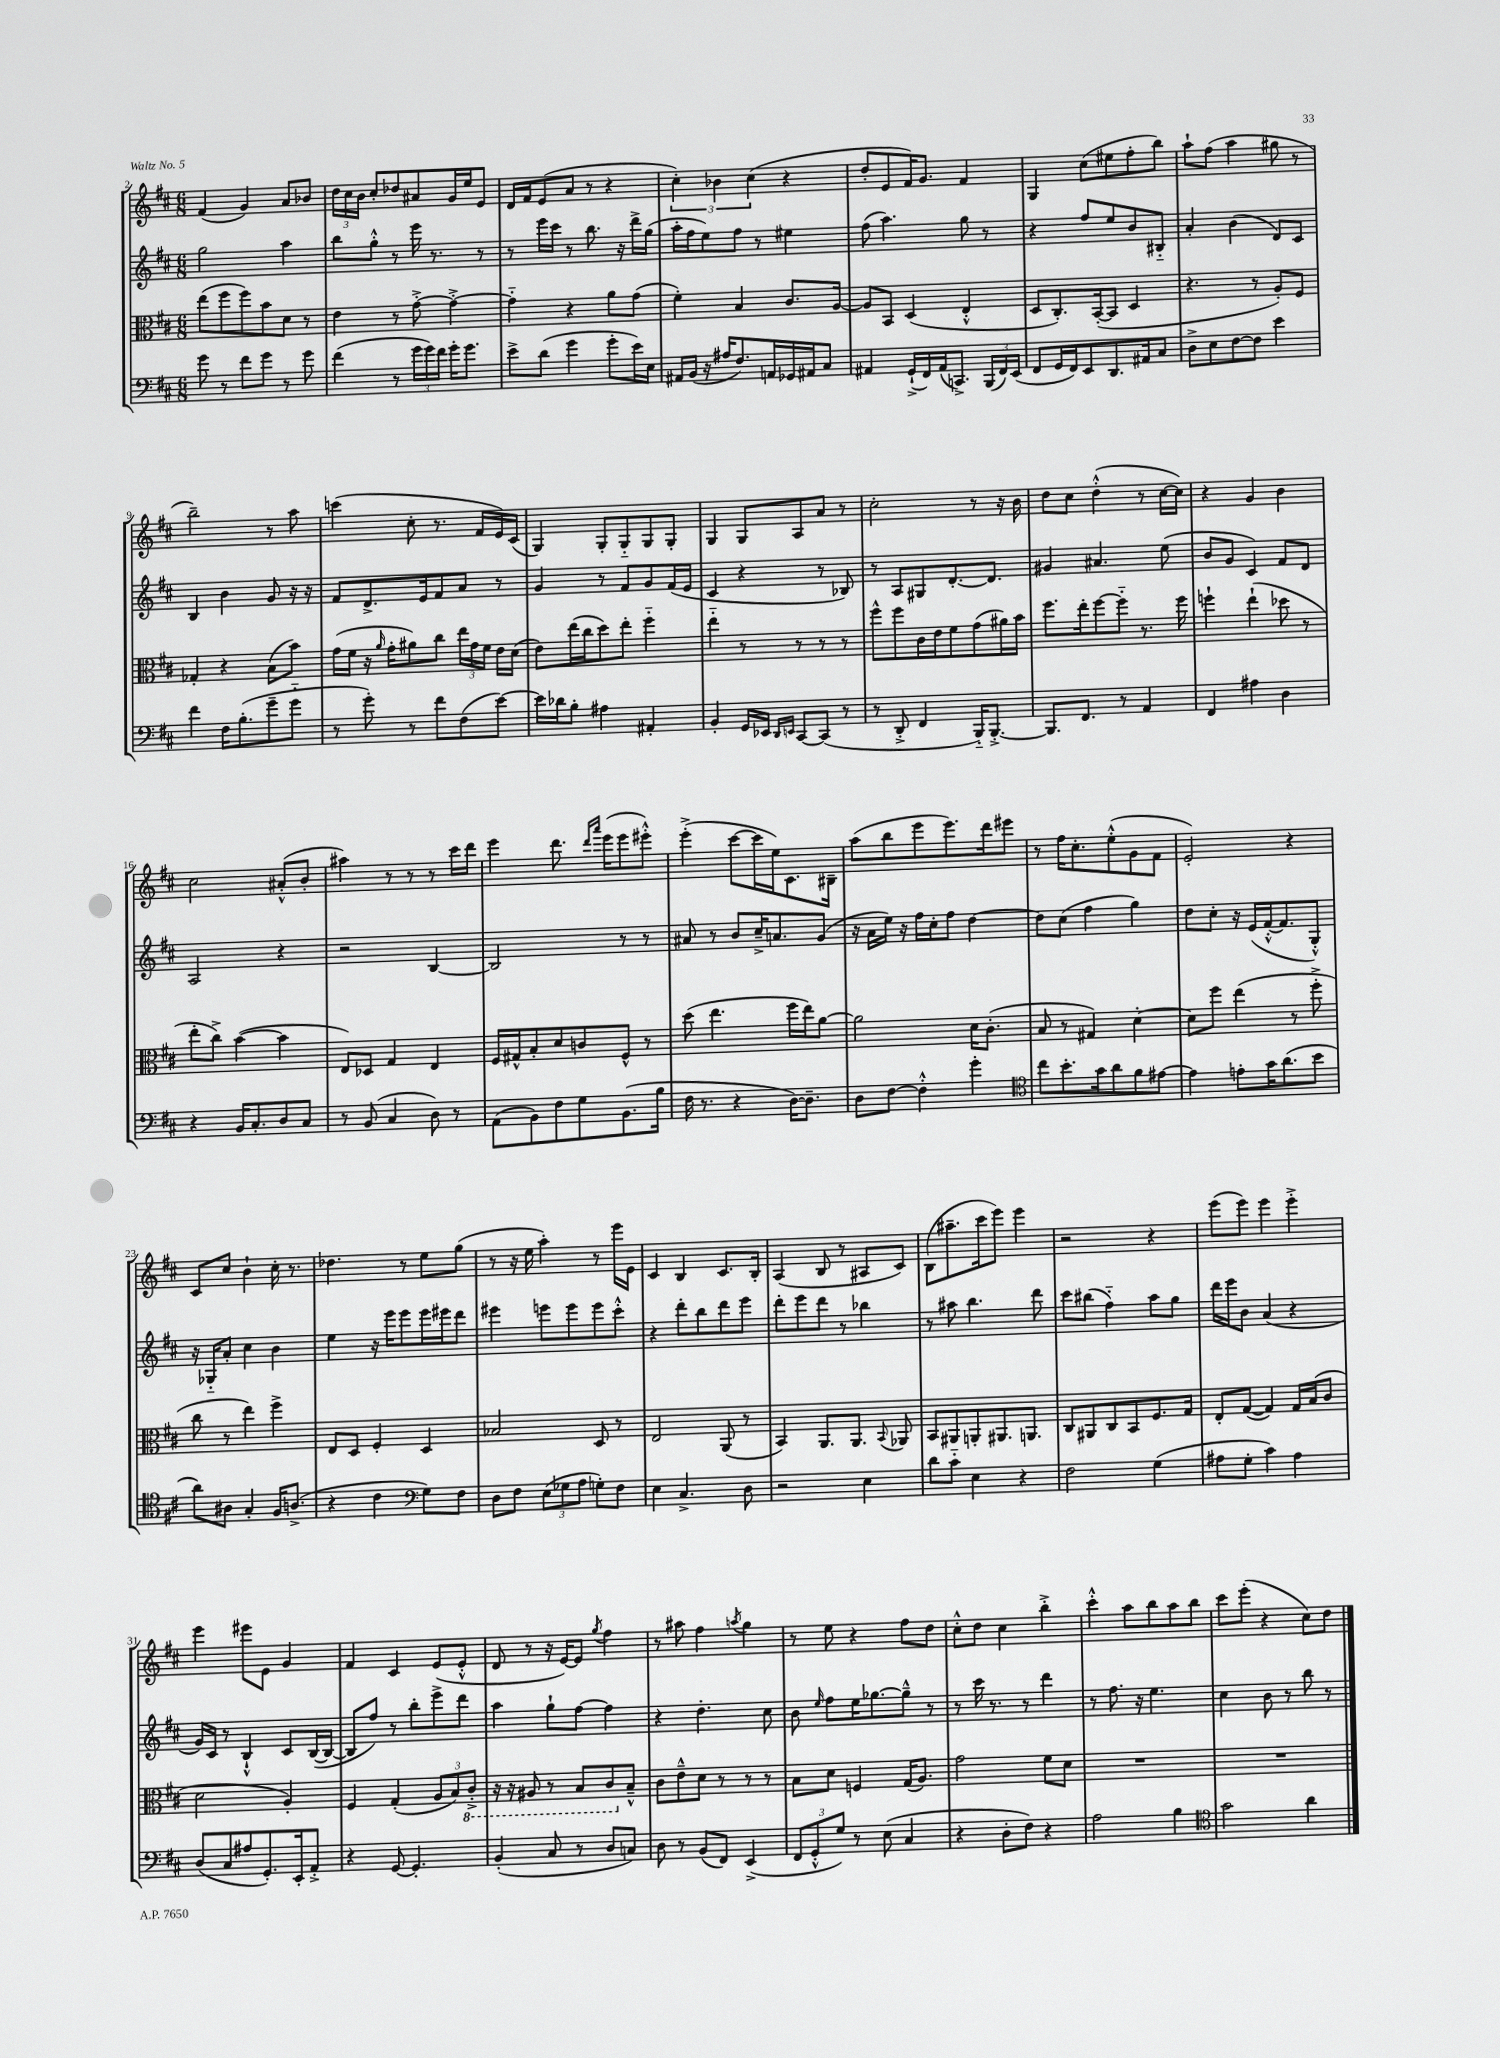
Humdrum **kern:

**kern	**kern	**kern	**kern
*staff4	*staff3	*staff2	*staff1
*clefF4	*clefC3	*clefG2	*clefG2
*k[f#c#]	*k[f#c#]	*k[f#c#]	*k[f#c#]
*M6/8	*M6/8	*M6/8	*M6/8
8g\	(8ee\L	2gg\	(4f#/
8r	8ff#\	.	.
8f#\L	8ff#\)	.	4g/)
8g\J	8b\	.	.
8r	8d\J	4aa\	8a/L
8g\	8r	.	8b-/J
=	=	=	=
(4f#\	4e\	8bb\L	24dd\LL
.	.	.	24cc#\
.	.	.	24b\JJ
.	.	8gg'^^\J	8cc#'/L
8r	8r	8r	8dd-/
24g\LL	[8g'^\	16eee\	8a#/
24g\)	.	.	.
.	.	8.r	.
24f#\JJ	.	.	.
16g'\LK	4g'^\_	.	16g/L
8.g\J	.	.	16ee/J
.	.	8r	8e/J
=	=	=	=
8e^\L	4g'~\]	8r	16d/LL
.	.	.	16f#/J
(8d\J	.	16eee\LL	(8e/
.	.	16ccc#\JJ	.
4g\	4r	8r	8a/J
.	.	8.bb\	8r
8g'\L	8a\L	.	4r
.	.	16r	.
16e\L)	(8g\J	16ddd^\LL	.
16E\JJ	.	(16gg\JJ	.
=	=	=	=
16AA#/LL	4f#'\)	16aa'\LL	6cc#'\)
(16BB/JJ	.	16ff#\J	.
16r	.	8ee\)	.
.	.	.	6b-\
16A#/LK	.	.	.
8.F#/)	4B/	8ff#\J	.
.	.	.	(6cc#\
.	.	8r	.
16AA/L	.	.	.
16GG-/	8.c#/L	4ee#\	4r
16AA#/J	.	.	.
8C#/J	.	.	.
.	[16A/Jk	.	.
=	=	=	=
4AA#/	8A/]L	(8ff#\	8dd'/L
.	8BB/J	4.aa\)	8e/
(16GG`^/LL	(4D/	.	16f#/K)
16FF#/)	.	.	8.g/J
(16AA#/J	.	.	.
8.CC^/J)	.	.	.
.	4E'^^/	8gg\	4f#/
(24BBB/LL	.	8r	.
24FF#/)	.	.	.
(24EE/JJ	.	.	.
=	=	=	=
8FF#/L	8D/L	4r	4G/
16GG/L	8.C#'/)	.	.
16FF#/J)	.	.	.
8EE/	.	8ff#/L	(8cc#\L
.	([16BB'/k	.	.
8.DD/	8BB/]J	8ee/	8ee#\
.	4D/	8b/	8ff#'\
16AA#/k	.	.	.
8C#/J	.	8B#'~/J	8bb\J)
=	=	=	=
8D^\L	4.r	4a'/	8aa`\L
8E\	.	.	(8ff#\J
[8F#\	.	(4b\	4aa\
8F#\]J	8r	.	.
4e\	8A'/L)	8d/L)	8gg#\
.	8F#/J	8c#/J	8r
=	=	=	=
4f#\	4G-'/	4B/	2bb~\)
16F#\LK	4r	4b\	.
(8.B'\	.	.	.
8g~\	(8B\L	8g/	8r
8g'~\J	8b\J)	16r	8aa\
.	.	16r	.
=	=	=	=
8r	(16g\LL	8f#/L	(4ccc\
.	16f#\JJ	.	.
8g'\)	16r	8.d^/	.
.	16qqa/	.	.
.	16g'\LK	.	.
8r	8a#\)	.	8cc#'\
.	.	16e/k	.
8f#\L	8cc#\J	8f#/	8.r
(8F#\	24ee\LL	8a/J	.
.	24g\	.	.
.	.	.	16f#/LL
.	24f#\JJ	.	.
[8e\J)	16e\LL	8r	16e/)
.	(16d\JJ	.	(16c#/JJ
=	=	=	=
16e\]LL	8e\L)	4g/	4G/)
16d-\J	.	.	.
8B'\J	(16ee\L	.	.
.	16cc#\J	.	.
4A#\	8dd\)	8r	8G'/L
.	8ee'\J	8f#/L	8G'~/
4AA#'/	4ff#'~\	8g/	8G/
.	.	(16f#/L	8G'/J
.	.	16e/JJ	.
=	=	=	=
4BB'/	4ee'~\	4c#/	4G/
16GG/LL	8r	4r	8G/L
16EE-/JJ	.	.	.
16qqDD/LL	.	.	.
16qqEE/JJ	.	.	.
[8CC#/L	8r	.	8A/
(8CC#/]J	8r	8r	8a/J
8r	8r	8B-/)	8r
=	=	=	=
8r	8ff#^^\L	8r	2cc#'\
8DD'^/	8ff#\	8A/L	.
4FF#/	16c#\L	8G#/	.
.	16e\J	.	.
.	8f#\	[8.d'/	.
16BBB'~/LK)	(8g\	.	8r
[8.BBB'^/J	.	8.d/]J	.
.	16a#\L)	.	16r
.	16b\JJ	.	16b\
=	=	=	=
8.BBB/]L	8.ff#\L	4g#/	8dd\L
.	.	.	8cc#\J
8.FF#/J	16ee'\k	.	.
.	[8ff#\	4.a#/	(4dd'^^\
8r	8ff#'~\]J	.	.
4AA/	8.r	.	8r
.	.	(8ee\	[16cc#\LL
.	16ff#\	.	16cc#\]JJ)
=	=	=	=
4FF#/	4ff`\	8b/L	4r
.	.	8g/J	.
4A#\	(4ee`\	4c#/)	4g/
4D\	8dd-\	8f#/L	4b\
.	8r	8d/J	.
=	=	=	=
4r	8ee'\L	2A/	2cc#\
.	8cc#^\J)	.	.
16BB/LK	([4b\	.	.
8.C#'/	.	.	.
8D/	4b\]	4r	(8a#'^^/L
8C#/J	.	.	8b'/J
=	=	=	=
8r	8E/L)	2r	4aa#\)
(8BB/	8D-/J	.	.
4C#/	4G/	.	8r
.	.	.	8r
8D\)	4E/	[4B/	8r
8r	.	.	16ccc#\LL
.	.	.	16ddd\JJ
=	=	=	=
(8AA\L	16F#/LL	2B/]	4eee\
.	16G#^^/J	.	.
8BB\)	8B'/	.	.
8F#\	8d/	.	8.ddd\
8G\	8c/	.	.
.	.	.	16qqddd/LL
.	.	.	16qqaaa/JJ
.	.	.	(16eee\LK
(8.BB\	8F#^^/J	8r	8eee\
.	8r	8r	8eee#'^^\J)
16B\Jk	.	.	.
=	=	=	=
16F#\	(8dd\	8a#/	(4eee'^\
8.r	.	.	.
.	4.ee\	8r	.
4r	.	8b/L	[8ccc#\L
.	.	16cc#~^/K	16ccc#\]L
.	.	8.a/	16ee\J)
[16D\LK)	16ff#\LL	.	8.c#\
8.D~\]J	16ee\J)	.	.
.	[8a\J	(8g/J	.
.	.	.	16B#~\Jk
=	=	=	=
8D\L	2a\]	16r	(8aa\L
.	.	16a\LL	.
[8F#\J	.	16ee\JJ)	8bb\
.	.	16r	.
4F#'^^\]	.	16ff#\LL	8eee\
.	.	16cc#'\J	.
.	.	8ff#\J	8.eee\)
4g'\	16d\LK	[4dd\	.
.	(8.c#'\J	.	16ddd\k
.	.	.	8eee#\J
=	=	=	=
*clefC4	*	*	*
8cc#\L	8B/	8dd\]L	8r
8.b'\	8r	(8cc#\J	16ff#\LK
.	.	.	8.cc#'\
.	4G#/)	4ff#\	.
16g\k	.	.	.
8a\	.	.	(8ee'^^\
8f#\	[4d'\	4gg\)	8g\
[8e#\J	.	.	8f#\J
=	=	=	=
4e#\]	8d\]L	8dd\L	2e'/)
.	8ff#\J	8cc#'\J	.
8e'\L	(4ee\	16r	.
.	.	(16e/LL	.
16g\K	.	[16f#'^^/J	.
(8.a\	.	8.f#/]	.
.	8r	.	4r
8b\J	8ff#'^\	8G'^^/J)	.
=	=	=	=
8a\L)	8cc#\	16r	8c#/L
.	.	16G-'~/LK	.
8A#\J	8r	8a'/J	8cc#/J
4G'/	4ee\)	4cc#\	4b`\
16F#/LK	4ff#^\	4b\	16cc#'\
(8.A^/J	.	.	8.r
=	=	=	=
4r	8E/L	4ee\	4.dd-\
.	8D/J	.	.
4c#\	4F#'/	16r	.
.	.	16eee\LK	.
.	.	8eee\	8r
*clefF4	*	*	*
8G\L)	4D/	16eee\L	8ee\L
.	.	16eee#\J	.
8F#\J	.	8ddd\J	(8gg\J
=	=	=	=
8D\L	2B-/	4eee#\	8r
8F#\J	.	.	16r
.	.	.	16ee\
(12E\L	.	8eee\L	4aa'\)
12G-\	.	.	.
.	.	8eee\	.
12A\J	.	.	.
8G'\L)	8D/	8eee\	8r
8F#\J	8r	8ccc#'^^\J	16eee\LL
.	.	.	16e\JJ
=	=	=	=
4E\	2E/	4r	4c#/
4.C#^/	.	8ddd'\L	4B/
.	.	8bb\	.
.	(8AA/	8ddd\	8.c#/L
8D\	8r	8eee\J	.
.	.	.	16B'/Jk
=	=	=	=
2r	4BB/)	8ddd'\L	(4A/
.	.	8eee\	.
.	8.AA/L	8ddd\J	8B/
.	.	8r	8r
.	8.AA/J	.	.
4E\	.	4bb-\	8A#/L
.	8qqBB/	.	.
.	8AA-/	.	8c#/J)
=	=	=	=
8d\L	8BB/L	8r	(8B\L
8c#'~\J	8AA#/	8aa#\	8.aa#~\
4E\	8AA'/	4.bb\	.
.	.	.	16ccc#\k
.	8.AA#/	.	8eee\J)
4r	.	.	4eee\
.	8.AA/J	.	.
.	.	8ddd\	.
=	=	=	=
2F#\	8C#/L	8ccc#\L	2r
.	8AA#/	(8bb#\J	.
.	8C#/	4ff#'~\)	.
.	8BB/	.	.
(4G\	8.F#/	8aa\L	4r
.	.	8gg\J	.
.	16G/Jk	.	.
=	=	=	=
8A#\L	8E'/L	16ddd\LL	(8eee\L
.	.	16eee\J	.
8G'\J	([8G/J	8b\J	8eee\J)
4c#\)	4G/])	(4a/	4eee\
4A#\	16G/LL	4r	4eee'^\
.	(16B/J	.	.
.	8c#/J	.	.
=	=	=	=
(8D/L	2d\	16g/LL)	4eee\
.	.	16c#/JJ	.
8C#/	.	8r	.
8A#/	.	4B`^^/	8eee#\L
8.GG'/)	.	.	8e\J
.	4A'/)	8c#/L	4g/
16EE'/k	.	.	.
8AA'^/J	.	([16B/L	.
.	.	16B/_JJ	.
=	=	=	=
4r	4F#/	8B/]L	4f#/
.	.	8ff#/J)	.
[8GG/	(4G'/	8r	4c#/
4.GG'/]	.	8bb'\L	.
.	12A/L	8eee^\	(8e/L
.	12B/)	.	.
.	.	8ddd\J	8e'^^/J
.	12C#'^/J	.	.
=	=	=	=
(4BB'/	16r	4aa\	8d/
.	16r	.	.
.	8AA#/	.	8r
8C#/	8r	8gg`\L	16r
.	.	.	[16e/LK)
8r	8BB/L	[8ff#\J	8e/]J
.	.	.	8qgg/
8D/L	8C#/	4ff#\]	4ff#\
8C/J)	8B~^^/J	.	.
=	=	=	=
8D\	8c#\L	4r	8r
8r	8e~^^\	.	8aa#\
(8BB/L	8d\J	4.dd'\	4ff#\
8FF#/J)	8r	.	.
.	.	.	8qaa/
(4EE^/	8r	.	4gg\
.	8r	8cc#\	.
=	=	=	=
12FF#/L	8B\L	8b\	8r
12GG'^^/	.	.	.
.	.	16qqee/	.
.	8d\J	8ff#\L	8ee\
12G/J)	.	.	.
8r	4F/	16ee\K	4r
.	.	[8.gg-\	.
(8E\	.	.	.
4C#/	(16G/LK	8gg-~^^\]J	8ff#\L
.	8.A/J)	.	.
.	.	8r	8dd\J
=	=	=	=
4r	2g\	8r	8cc#'^^\L
.	.	16ccc#\	8dd\J
.	.	8.r	.
8D'\L	.	.	4cc#\
8F#\J)	.	8r	.
4r	8f#\L	4ddd\	4bb'^\
.	8d\J	.	.
=	=	=	=
2A\	2.r	8r	4ccc#'^^\
.	.	8.ff#\	.
.	.	.	8aa\L
.	.	16r	.
.	.	4.ee\	8bb\
4B\	.	.	8aa\
.	.	.	8bb\J
=	=	=	=
*clefC4	*	*	*
2g\	2.r	4cc#\	8ccc#\L
.	.	.	(8eee'\J
.	.	8b\	4r
.	.	8r	.
4a\	.	8bb\	8cc#\L)
.	.	8r	8dd\J
==	==	==	==
*-	*-	*-	*-
